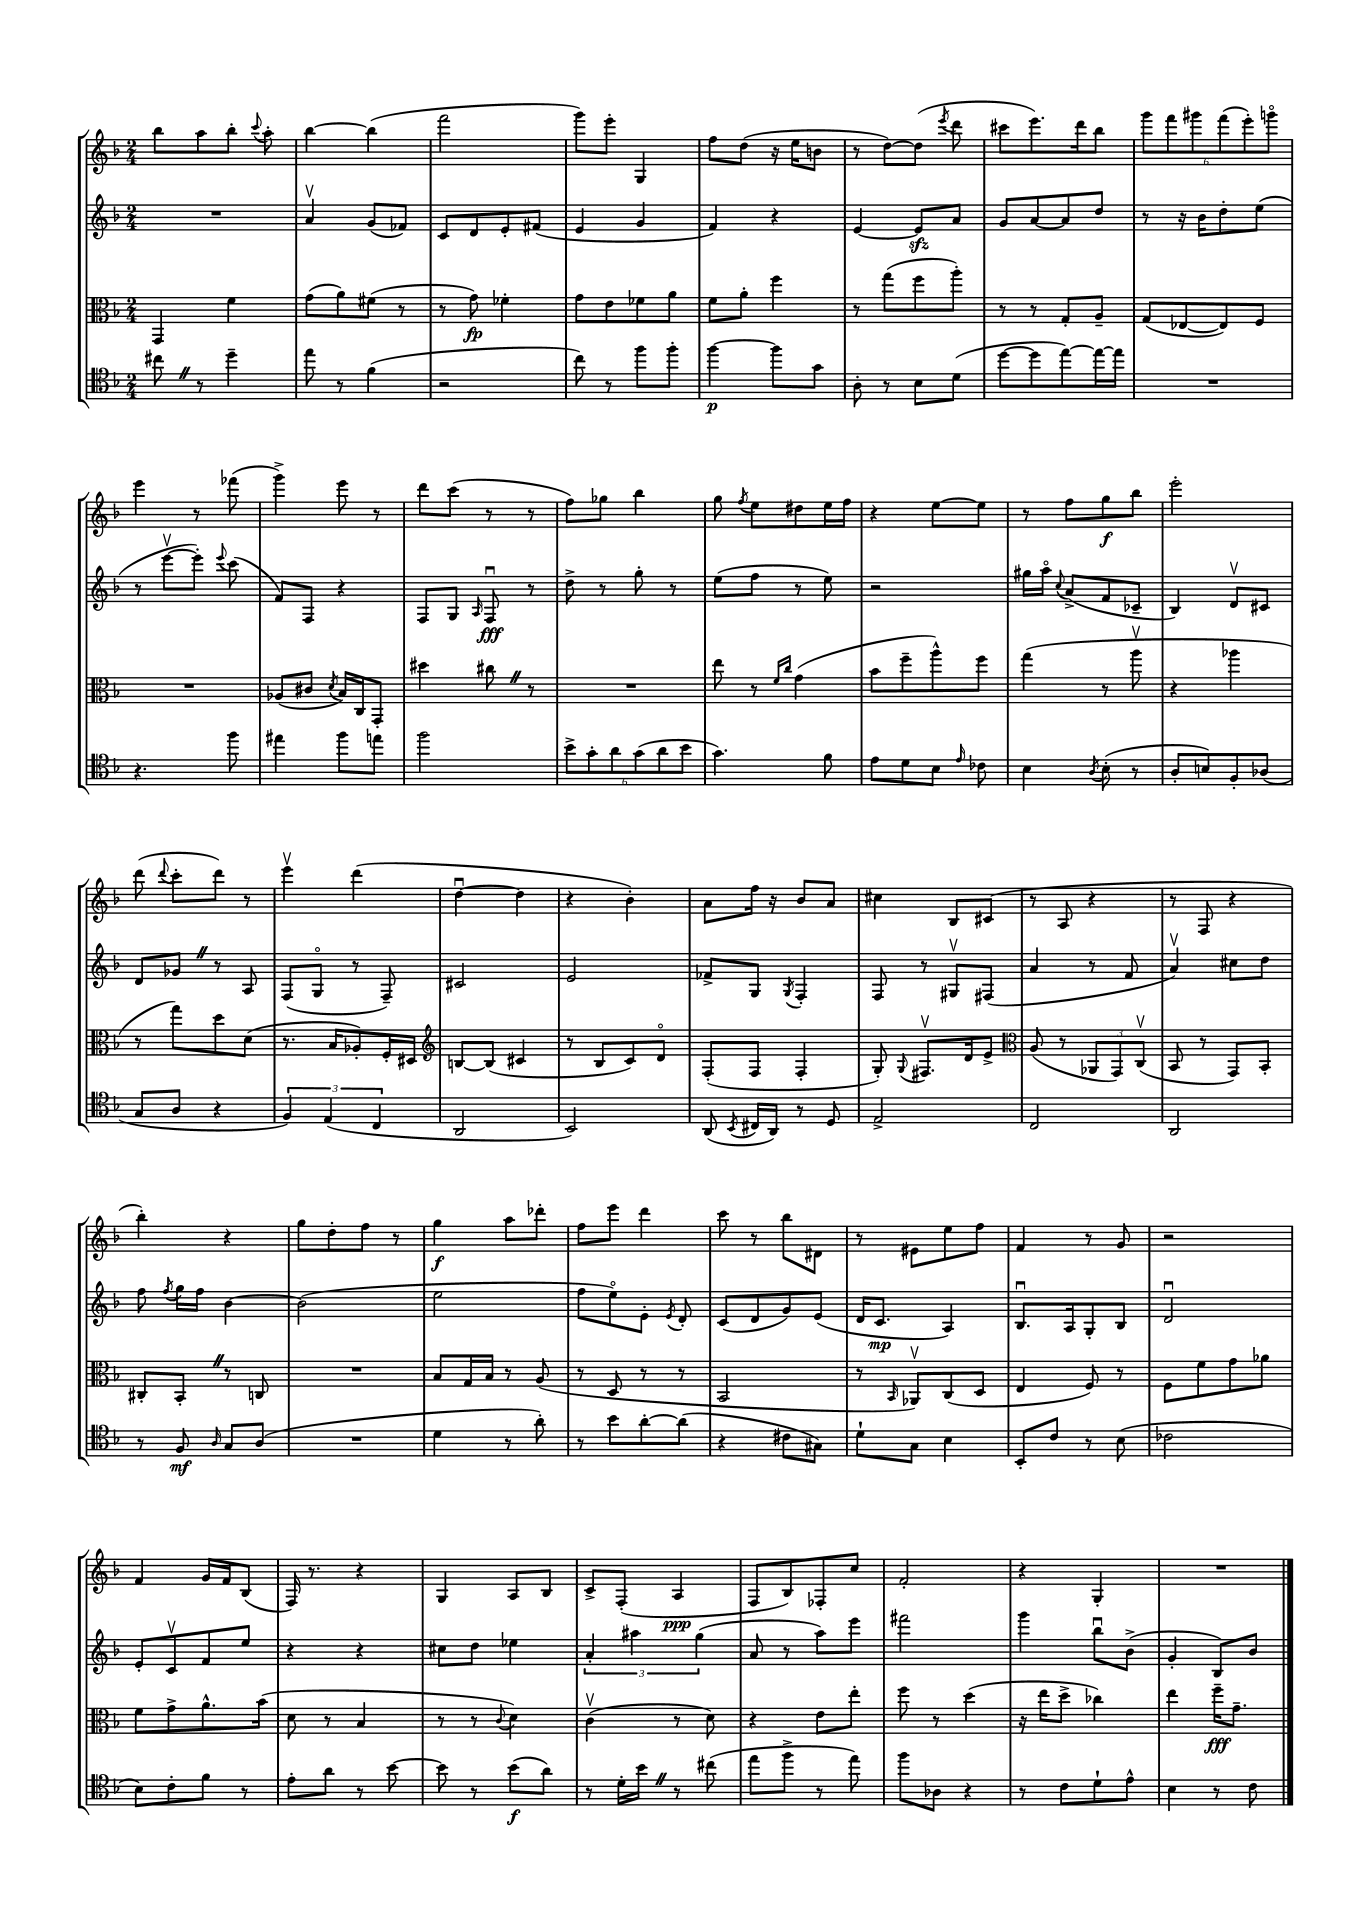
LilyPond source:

<<
\new StaffGroup <<
\new Staff = "s0" {
    \clef treble \key f \major \numericTimeSignature \time 2/4
    \autoBeamOff bes''8[ a''8 bes''8]-. \appoggiatura { c'''8 } a''8-. |
    bes''4~ bes''4( |
    f'''2 |
    g'''8[) e'''8]-. g4 |
    f''8[ d''8]( r16 e''16[ b'8] |
    r8 d''8[~) d''8]( \acciaccatura { e'''8 } d'''8 |
    cis'''8[ e'''8.) d'''16 bes''8] |
    \tuplet 6/4 { g'''8[ f'''8 gis'''8 f'''8( e'''8-.) g'''8]\flageolet } |
    e'''4 r8 fes'''8( |
    g'''4->) e'''8 r8 |
    d'''8[ c'''8]( r8 r8 |
    f''8[) ges''8] bes''4 |
    g''8 \acciaccatura { f''8 } e''8[ dis''8 e''16 f''16] |
    r4 e''8[~ e''8] |
    r8 f''8[ g''8\f bes''8] |
    e'''2-. |
    d'''8( \appoggiatura { d'''8 } c'''8[-. d'''8]) r8 |
    e'''4\upbow d'''4( |
    d''4~\downbow d''4 |
    r4 bes'4-.) |
    a'8[ f''16] r16 bes'8[ a'8] |
    cis''4 bes8[ cis'8]( |
    r8 a8 r4 |
    r8 f8 r4 |
    bes''4-.) r4 |
    g''8[ d''8-. f''8] r8 |
    g''4\f a''8[ des'''8]-. |
    f''8[ e'''8] d'''4 |
    c'''8 r8 bes''8[ dis'8] |
    r8 eis'8[ e''8 f''8] |
    f'4 r8 g'8 |
    r2 |
    f'4 g'16[ f'16 bes8]( |
    f16) r8. r4 |
    g4 a8[ bes8] |
    c'8[-> f8]-.( a4\ppp |
    f8[ bes8) fes8-. c''8] |
    f'2-. |
    r4 g4-. |
    R2 \bar "|." |
}
\new Staff = "s1" {
    \clef treble \key f \major \numericTimeSignature \time 2/4
    \autoBeamOff R2 |
    a'4\upbow g'8[( fes'8]) |
    c'8[ d'8 e'8-. fis'8]( |
    e'4 g'4 |
    f'4) r4 |
    e'4~ e'8[\sfz a'8] |
    g'8[ a'8~ a'8 d''8] |
    r8 r16 bes'16[ d''8-. e''8]( |
    r8 e'''8[~\upbow e'''8]-.) \appoggiatura { e'''8 } c'''8( |
    f'8[) f8] r4 |
    f8[ g8] \grace { a16 } f8\downbow\fff r8 |
    d''8-> r8 g''8-. r8 |
    e''8[( f''8] r8 e''8) |
    r2 |
    gis''16[ a''16]\flageolet \appoggiatura { c''8 } a'8[->( f'8 ces'8]-- |
    bes4) d'8[\upbow cis'8] |
    d'8[ ges'8] \once \override BreathingSign.text = \markup { \musicglyph "scripts.caesura.straight" } \breathe r8 a8 |
    f8[( g8]\flageolet r8 f8--) |
    cis'2 |
    e'2 |
    fes'8[-> g8] \acciaccatura { g8 } f4-. |
    f8 r8 gis8[\upbow fis8]( |
    a'4 r8 f'8 |
    a'4\upbow) cis''8[ d''8] |
    f''8 \acciaccatura { f''8 } g''16[ f''16] bes'4~ |
    bes'2( |
    e''2 |
    f''8[ e''8\flageolet) e'8]-. \acciaccatura { e'8 } d'8-. |
    c'8[( d'8 g'8) e'8]( |
    d'16[ c'8.]\mp a4) |
    bes8.[\downbow a16 g8-. bes8] |
    d'2\downbow |
    e'8[-. c'8\upbow f'8 e''8] |
    r4 r4 |
    cis''8[ d''8] ees''4 |
    \tuplet 3/2 { a'4-. ais''4 g''4( } |
    a'8 r8 a''8[) e'''8] |
    fis'''2 |
    g'''4 bes''8[\downbow bes'8]->( |
    g'4-. bes8[) bes'8] \bar "|." |
}
\new Staff = "s2" {
    \clef alto \key f \major \numericTimeSignature \time 2/4
    \autoBeamOff g,4 f'4 |
    g'8[( a'8) fis'8]( r8 |
    r8 g'8\fp) fes'4-. |
    g'8[ e'8 fes'8 a'8] |
    f'8[ a'8]-. f''4 |
    r8 g''8[( f''8 a''8]-.) |
    r8 r8 g8[-. a8]-- |
    g8[( ees8~ ees8) f8] |
    R2 |
    aes8[( cis'8] \acciaccatura { d'8 } bes16[) c16 g,8]-. |
    dis''4 cis''8 \once \override BreathingSign.text = \markup { \musicglyph "scripts.caesura.straight" } \breathe r8 |
    R2 |
    e''8 r8 \grace { f'16[ c''16] } g'4( |
    bes'8[ f''8-- a''8-^) f''8] |
    g''4( r8 a''8\upbow |
    r4 aes''4 |
    r8 g''8[) d''8 d'8]( |
    r8. bes16[ aes8-.) f16-. dis16] |
    \clef treble b8[~ b8]( cis'4 |
    r8 bes8[ c'8) d'8]\flageolet |
    f8[-.( f8] f4-. |
    g8-.) \appoggiatura { g8 } fis8.[\upbow d'16 e'8]-> |
    \clef alto a8( r8 \tuplet 3/2 { aes,8[ g,8) c8]\upbow( } |
    bes,8 r8 g,8[) bes,8]-. |
    cis8[-. bes,8]-. \once \override BreathingSign.text = \markup { \musicglyph "scripts.caesura.straight" } \breathe r8 c8 |
    R2 |
    bes8[ g16 bes16] r8 a8( |
    r8 d8 r8 r8 |
    bes,2 |
    r8 \grace { bes,16 } aes,8[\upbow) c8( d8] |
    e4 f8) r8 |
    f8[ f'8 g'8 aes'8] |
    f'8[ g'8-> a'8.-^ bes'16]( |
    d'8 r8 bes4 |
    r8 r8 \appoggiatura { c'8 } d'4) |
    c'4\upbow( r8 d'8) |
    r4 e'8[ e''8]-. |
    f''8 r8 d''4( |
    r16 e''16[ d''8]-> ces''4) |
    e''4 f''16[--\fff g'8.]-- \bar "|." |
}
\new Staff = "s3" {
    \clef tenor \key f \major \numericTimeSignature \time 2/4
    \autoBeamOff cis''8 \once \override BreathingSign.text = \markup { \musicglyph "scripts.caesura.straight" } \breathe r8 d''4-- |
    e''8 r8 f'4( |
    r2 |
    c''8) r8 f''8[ f''8]-. |
    f''4~\p f''8[ g'8] |
    a8-. r8 bes8[ d'8]( |
    d''8[~ d''8 e''8~) e''16~ e''16] |
    R2 |
    r4. f''8 |
    eis''4 f''8[ e''8] |
    f''2 |
    \tuplet 6/4 { bes'8[-> g'8-. a'8 g'8( a'8 bes'8] } |
    g'4.) f'8 |
    e'8[ d'8 bes8] \grace { e'16 } ces'8 |
    bes4 \acciaccatura { a8 } bes8-.( r8 |
    a8[-. b8) f8-. aes8]( |
    g8[ a8] r4 |
    \tuplet 3/2 { f4) e4( c4 } |
    a,2 |
    bes,2) |
    a,8( \acciaccatura { bes,8 } cis16[ a,16]) r8 d8 |
    e2-> |
    c2 |
    a,2 |
    r8 f8\mf \grace { a16 } g8[ a8]( |
    R2 |
    d'4 r8 a'8-.) |
    r8 bes'8[ a'8~-. a'8]( |
    r4 cis'8[ gis8]) |
    d'8[-! g8] bes4 |
    bes,8[-. c'8] r8 bes8( |
    ces'2 |
    bes8[) c'8-. f'8] r8 |
    e'8[-. a'8] r8 bes'8~ |
    bes'8 r8 bes'8[\f( a'8]) |
    r8 d'16[-. bes'16] \once \override BreathingSign.text = \markup { \musicglyph "scripts.caesura.straight" } \breathe r8 cis''8( |
    e''8[ f''8]-> r8 e''8) |
    f''8[ aes8] r4 |
    r8 c'8[ d'8-! e'8]-^ |
    bes4 r8 c'8 \bar "|." |
}
>>
>>
\layout { \context { \Score \remove "Bar_number_engraver" } }
